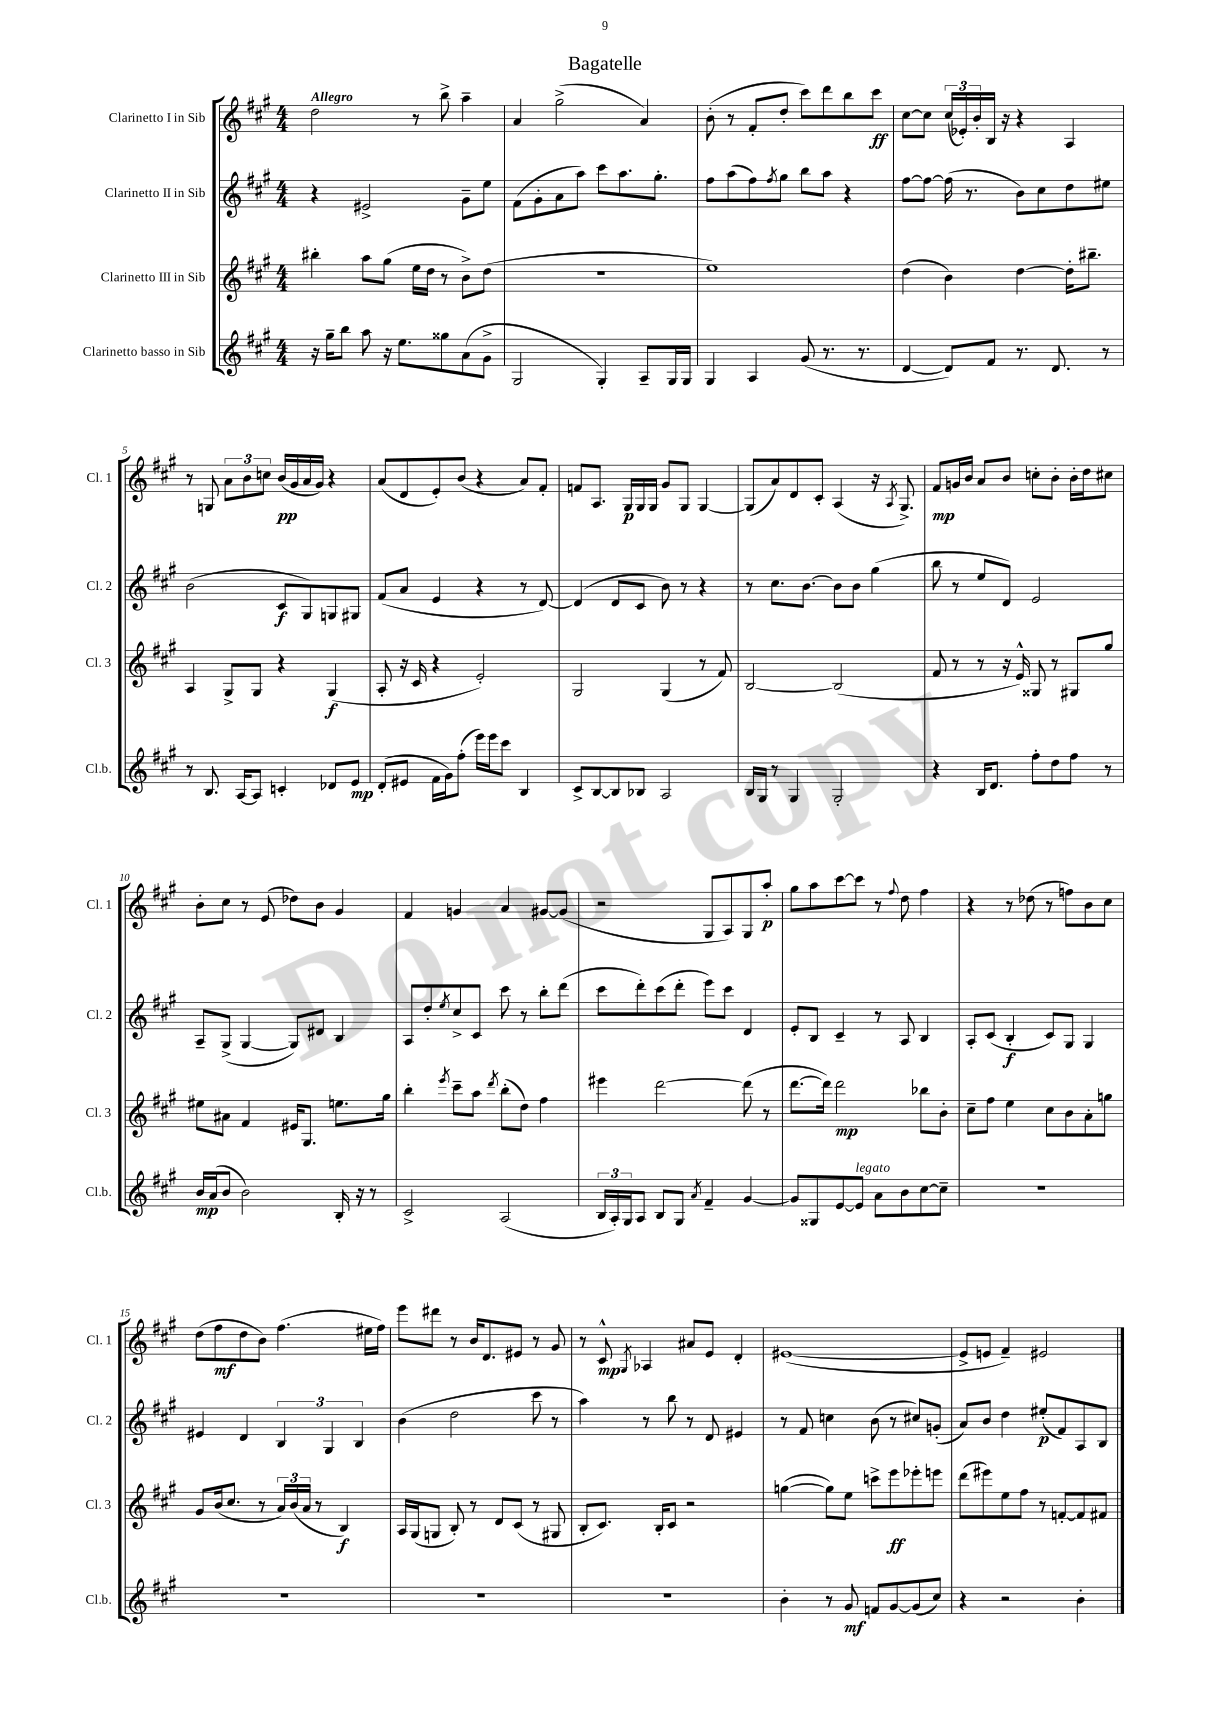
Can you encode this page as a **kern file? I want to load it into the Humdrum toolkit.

**kern	**kern	**kern	**kern
*staff4	*staff3	*staff2	*staff1
*clefG2	*clefG2	*clefG2	*clefG2
*k[f#c#g#]	*k[f#c#g#]	*k[f#c#g#]	*k[f#c#g#]
*M4/4	*M4/4	*M4/4	*M4/4
16r	4bb#'\	4r	2dd\
16gg#~\LK	.	.	.
8bb\J	.	.	.
8aa\	8aa\L	2e#^/	.
16r	(8gg#\J	.	.
8.ee\L	.	.	.
.	16ee\LL	.	8r
.	16dd\JJ	.	.
8gg##\	8r	.	8bb^\
(8a\	8b^\L)	8g#~\L	4aa~\
8g#^\J	(8dd\J	8ee\J	.
=	=	=	=
2G#/	1r	(8f#\L	4a/
.	.	8g#'\	.
.	.	8a\	(2gg#^\
.	.	8aa\J)	.
4G#'/)	.	8ccc#\L	.
.	.	8.aa\	.
8A~/L	.	.	4a/)
.	.	8.gg#'\J	.
16G#/L	.	.	.
16G#/JJ	.	.	.
=	=	=	=
4G#/	1ee)	8ff#\L	(8b'\
.	.	(8aa\	8r
4A/	.	8ff#\)	8f#'/L
.	.	8qff#/	.
.	.	8gg#\J	8dd'/J
(8g#/	.	8bb\L	8ccc#\L)
8.r	.	8aa\J	8ddd\
.	.	4r	8bb\
8.r	.	.	.
.	.	.	8ccc#\J
=	=	=	=
[4d/	(4dd\	[8ff#\L	[8cc#\L
.	.	8ff#\_J	8cc#\]J
8d/]L)	4b\)	(16ff#\]	(24cc#/LL
.	.	.	24e-'/)
.	.	8.r	.
.	.	.	24b'/
8f#/J	.	.	16B/JJ
.	.	.	16r
8.r	[4dd\	8b\L)	4r
.	.	8cc#\	.
8.d/	.	.	.
.	16dd'\]LK	8dd\	4A/
.	8.bb#~\J	.	.
8r	.	8ee#\J	.
=	=	=	=
8r	4A/	(2b\	8r
8.B/	.	.	8G/
.	8G#^/L	.	12a\L
[16A/LK	.	.	.
.	.	.	12b\
8A/]J	8G#/J	.	.
.	.	.	12cc\J
4c'/	4r	8c#/L	(16b/LL
.	.	.	16g#/
.	.	8G#/)	16a/
.	.	.	16g#/JJ)
8d-/L	(4G#/	8G/	4r
8e/J	.	8G#/J	.
=	=	=	=
(8d'/L	8A'/	(8f#/L	(8a/L
8e#/J	16r	8a/J	8d/
.	16c#/	.	.
16f#\LL	4r	4e/	8e'/)
16g#\J)	.	.	.
(8ff#'\J	.	.	(8b/J
16eee\LL)	2e'/)	4r	4r
16eee\J	.	.	.
8ccc#\J	.	.	.
4B/	.	8r	8a/L)
.	.	[8d/)	8f#'/J
=	=	=	=
8c#^/L	2G#/	(4d/]	8f/L
[8B/	.	.	8.A/J
8B/]	.	8d/L	.
.	.	.	16G#/LL
8B-/J	.	8c#/J	16G#/
.	.	.	16G#/JJ
2A/	(4G#/	8b\)	8g#/L
.	.	8r	8G#/J
.	8r	4r	[4G#/
.	8f#/)	.	.
=	=	=	=
16B/LL	[2B/	8r	(8G#/]L
16G#/JJ	.	.	.
8r	.	8.cc#\L	8a/)
4G#/	.	.	8d/
.	.	[8.b\J	.
.	.	.	8c#'/J
2G#'/	(2B/]	8b\]L	(4A/
.	.	8b\J	.
.	.	(4gg#\	16r
.	.	.	8qA/
.	.	.	8.G#^/)
=	=	=	=
4r	8f#/	8bb\	8f#/L
.	8r	8r	16g/L
.	.	.	16b/JJ
16B/LK	8r	8ee/L	8a/L
8.d/J	.	.	.
.	16r	8d/J)	8b/J
.	16e^^/)	.	.
8ff#'\L	8G##/	2e/	8cc'\L
8dd\	8r	.	8b'\J
8ff#\J	8G#/L	.	16b'\LL
.	.	.	16dd\J
8r	8gg#/J	.	8cc#\J
=	=	=	=
16b/LL	8ee#\L	8A~/L	8b'\L
(16a/J	.	.	.
8b/J	8a#\J	(8G#^/J	8cc#\J
2b\)	4f#/	[4G#/	8r
.	.	.	(8e/
.	16e#/LK	8G#/]L)	8dd-\L)
.	8.G#/J	.	.
.	.	8d#/J	8b\J
16B'/	8.ee\L	4B/	4g#/
16r	.	.	.
8r	.	.	.
.	16gg#\Jk	.	.
=	=	=	=
2c#^/	4bb'\	8A/L	4f#/
.	.	8dd'/	.
.	8qeee/	8qee/	.
.	8ccc#~\L	8cc#^/	4g/
.	8aa\J	8c#/J	.
.	8qddd/	.	.
(2A/	(8bb'\L	8ccc#\	4a/
.	8dd\J)	8r	.
.	4ff#\	8bb'\L	[8g#/L
.	.	(8ddd\J	(8g#/]J
=	=	=	=
24B/LL	4eee#\	8ccc#\L	2r
24A'/)	.	.	.
24G#/J	.	.	.
8A/J	.	8ddd'\)	.
8B/L	[2ddd\	(8ccc#\	.
8G#/J	.	8ddd'\J	.
8qa/	.	.	.
4f#~/	.	8eee\L)	8G#/L
.	.	8ccc#\J	8A/)
[4g#/	(8ddd\]	4d/	8G#/
.	8r	.	8aa'/J
=	=	=	=
8g#/]L	[8.ddd\L	8e'/L	8gg#\L
8G##/	.	8B/J	8aa\
.	16ddd\]Jk)	.	.
[8e/	2ddd\	4c#~/	[8ccc#\
8e/]J	.	.	8ccc#\]J
8a\L	.	8r	8r
.	.	.	8qqff#/
8b\	.	8A/	8dd\
[8cc#\	8bb-\L	4B/	4ff#\
8cc#~\]J	8b'\J	.	.
=	=	=	=
1r	8cc#~\L	8A'/L	4r
.	8ff#\J	(8c#/J	.
.	4ee\	4B'/	8r
.	.	.	(8dd-\
.	8cc#\L	8c#/L)	8r
.	8b\	8G#/J	8ff\L)
.	8a'\	4G#/	8b\
.	8gg\J	.	8cc#\J
=	=	=	=
1r	8g#/L	4e#/	(8dd\L
.	(16b/k	.	8ff#\
.	8.cc#/J	.	.
.	.	4d/	8dd\
.	8r	.	8b\J)
.	24a/LL)	6B/	(4.ff#\
.	(24b/	.	.
.	24a/JJ	.	.
.	8r	.	.
.	.	6G#/	.
.	4B/)	.	.
.	.	6B/	.
.	.	.	16ee#\LL
.	.	.	16ff#\JJ)
=	=	=	=
1r	16A/LL	(4b\	8eee\L
.	(16G#/J	.	.
.	8G/J	.	8ddd#\J
.	8B'/)	2dd\	8r
.	8r	.	16b/LK
.	.	.	8.d/
.	8d/L	.	.
.	(8c#/J	.	8e#/J
.	8r	8ccc#\	8r
.	8G#/	8r	8g#/
=	=	=	=
1r	8B'/L	4aa\)	8r
.	8.c#/J)	.	8c#^^/
.	.	.	8qG#/
.	.	8r	4A-/
.	16B'/LK	.	.
.	8c#/J	8bb\	.
.	2r	8r	8a#/L
.	.	8d/	8e/J
.	.	4e#/	4d'/
=	=	=	=
4b'\	([4gg\	8r	([1e#
.	.	8f#/	.
8r	8gg\]L)	4cc\	.
8g#/	8ee\J	.	.
8f/L	8ccc^\L	(8b\	.
[8g#/	8eee\	8r	.
(8g#/]	8eee-'\	8cc#/L)	.
8cc#/J)	8eee\J	(8g'/J	.
=	=	=	=
4r	(8ddd\L	8a/L)	8e#^/]L
.	8eee#\)	8b/J	8e/J
2r	8ee\	4dd\	4f#~/)
.	8ff#\J	.	.
.	8r	(8ee#'/L	2e#/
.	[8f'/L	8f#/)	.
4b'\	8f/]	8A/	.
.	8f#/J	8B/J	.
==	==	==	==
*-	*-	*-	*-
